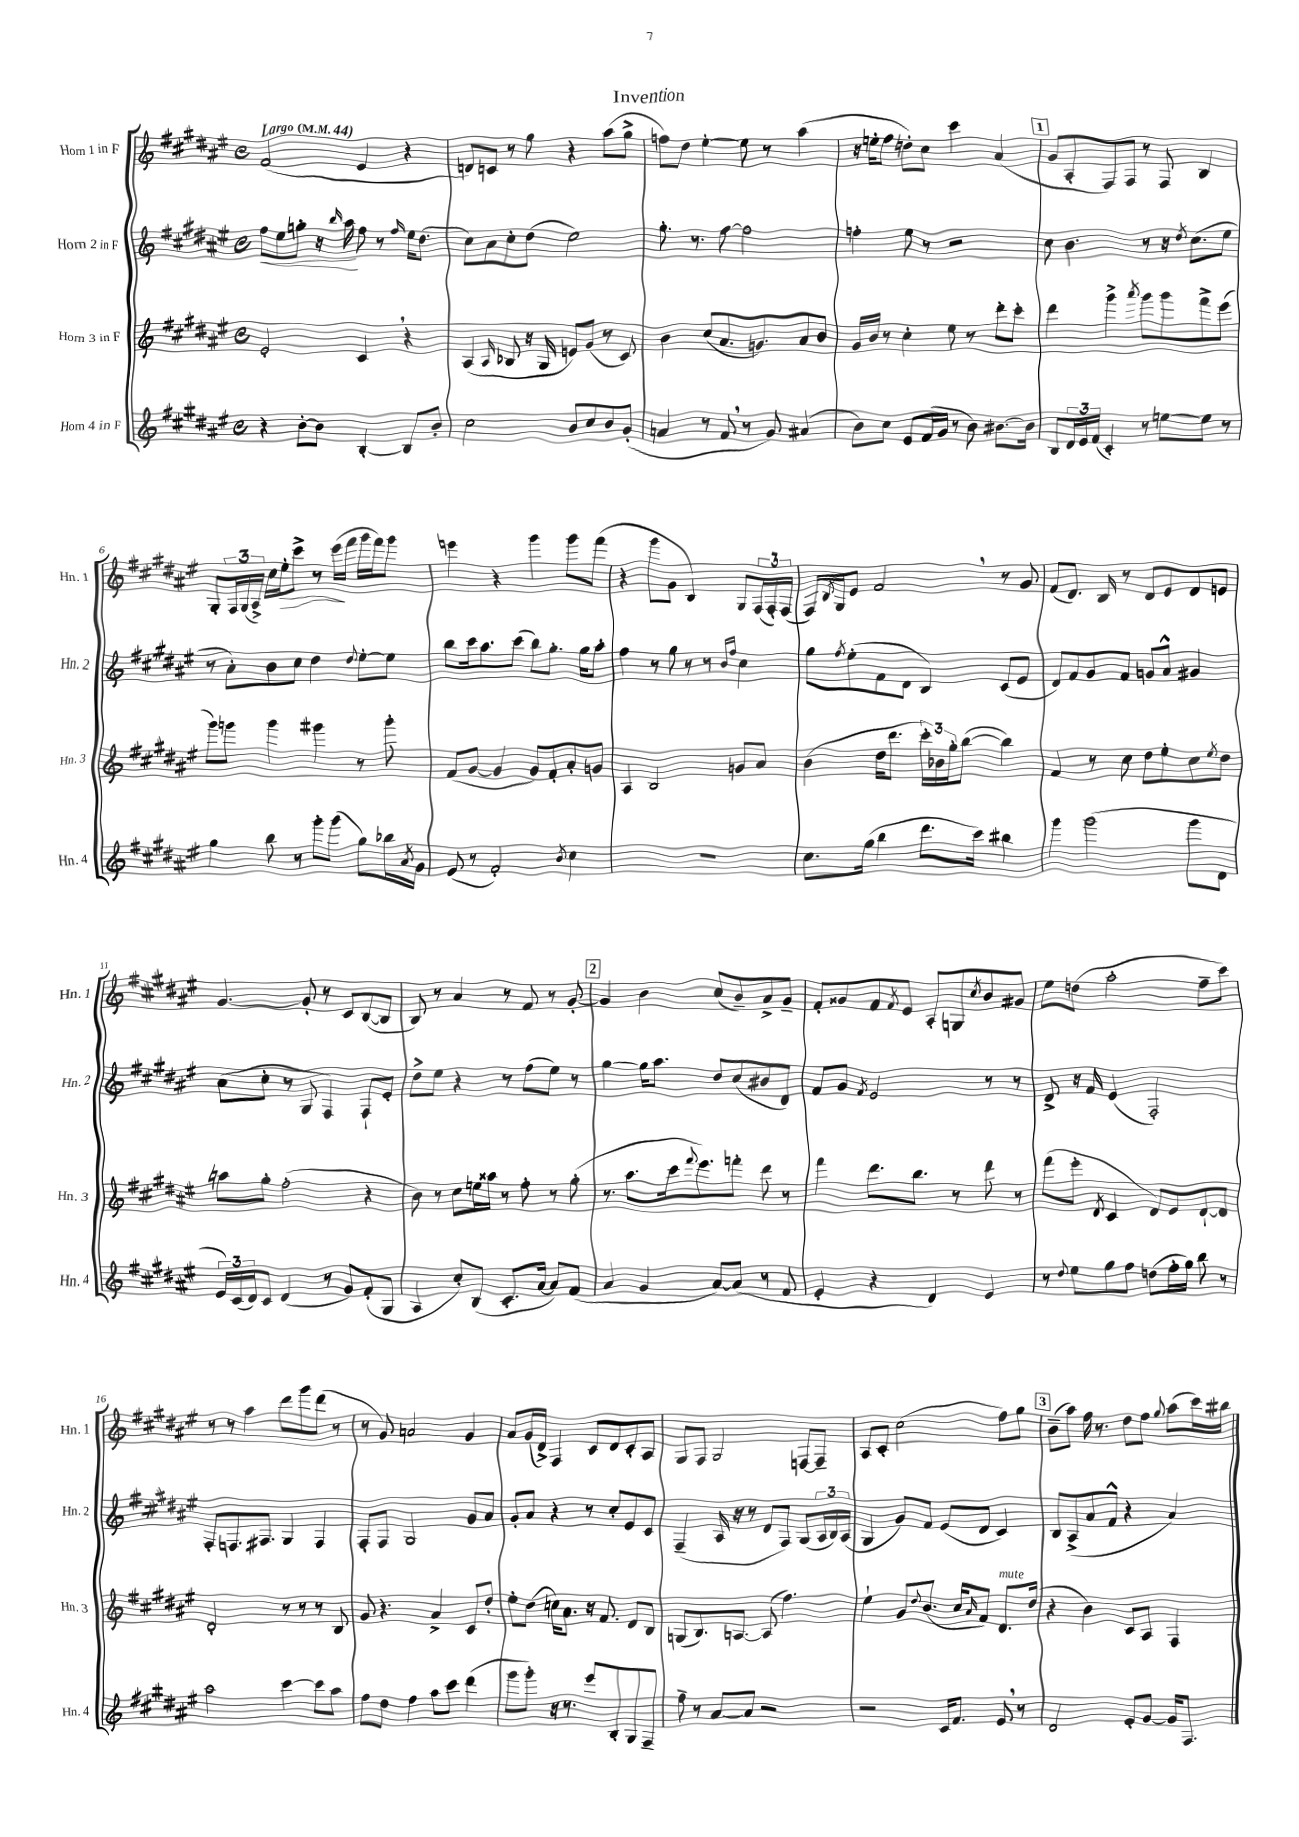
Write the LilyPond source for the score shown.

\header { title = "Invention" }
<<
\new StaffGroup <<
\new Staff = "s0" \with { instrumentName = "Horn 1 in F" shortInstrumentName = "Hn. 1" } {
    \clef treble \key fis \major \defaultTimeSignature \time 4/4 \tempo "Largo" 4 = 44
    fis'2( eis'4 r4 |
    d'8) c'8 r8 gis''8 r4 ais''8( gis''8-> |
    f''8) dis''8 eis''4~-. eis''8 r8 ais''4( |
    r16 e''16-. fis''8 d''8-.) cis''8 cis'''4 ais'4( |
    \mark \markup { \box "1" } gis'8 ais8-. fis8) fis8 r8 fis8 b4 |
    gis8-. \tuplet 3/2 { fis16 gis16( ais16->) } cis''16 eis''16-.\> cis'''8-> r8 eis'''16\!( fis'''16 gis'''16 fis'''16) gis'''8 |
    e'''4 r4 gis'''4 gis'''8 fis'''8( |
    r4 gis'''8 gis'8 b4) gis8 \tuplet 3/2 { fis16( fis16-.) fis16( } |
    fis16) \acciaccatura { b8 } gis16 eis'8 fis'2 \breathe r8 gis'8 |
    fis'8( dis'8.) b16 r8 dis'8 eis'8 dis'8 e'8 |
    gis'4.~ gis'8-. r8 cis'8 b8~( b8 |
    b8) r8 ais'4 r8 fis'8 r8 gis'8~-. |
    \mark \markup { \box "2" } gis'4 b'4 cis''8( b'8--) ais'8-> gis'8-- |
    fis'8-. gisis'8 fis'8 \acciaccatura { fis'8 } eis'8 ais8-. g8 \acciaccatura { cis''8 } b'8 gis'8 |
    eis''8 d''8( ais''2-. fis''8-- cis'''8) |
    r8 r8 ais''4 dis'''8 gis'''8 dis'''8( r8 |
    r8 gis'8) a'2 gis'4 |
    ais'8 gis'16( dis'16->) fis4 cis'8 dis'8 cis'8-. ais8 |
    gis8 fis8 gis2 f8~ f8-- |
    ais8 cis'8-. cis''2( fis''8) gis''8 |
    \mark \markup { \box "3" } b'8--( ais''8) fis''16 r8. dis''8 fis''8 \appoggiatura { gis''8 } ais''8( cis'''16) bis''16 \bar "|." |
}
\new Staff = "s1" \with { instrumentName = "Horn 2 in F" shortInstrumentName = "Hn. 2" } {
    \clef treble \key fis \major \defaultTimeSignature \time 4/4
    fis''8\< eis''8 g''8-. r16 \grace { b''16 } ais''16\! fis''8 r8 \grace { fis''16 } eis''16 dis''8.( |
    cis''8) ais'8 cis''8-. dis''8( eis''2) |
    gis''8.-. r8. fis''8~ fis''2 |
    f''4-. eis''8 r8 r2 |
    \mark \markup { \box "1" } cis''8 b'4. r8 r16 \acciaccatura { dis''8 } cis''8.( eis''8 |
    r8 ais'8-.) b'8 cis''8 dis''4 \appoggiatura { dis''8 } eis''8~-. eis''8 |
    b''8 cis'''16 ais''8. cis'''8( b''8) gis''8.-. gis''16 ais''8-. |
    fis''4 r8 gis''8 r8 r8 \grace { b'16 fis''16 } cis''4 |
    gis''8 \acciaccatura { fis''8 } eis''8-.( fis'8 dis'8 b4) cis'8( eis'8 |
    dis'8) fis'8 gis'8 fis'8 g'8 ais'8-^ gis'4 |
    ais'8( cis''8-. r8 gis8 fis4) fis8-! eis'8-. |
    dis''8-> eis''8 r4 r8 fis''8( eis''8) r8 |
    \mark \markup { \box "2" } gis''4~ gis''16 ais''8. dis''8 cis''8( bis'8 dis'8) |
    fis'8 gis'8 \acciaccatura { fis'8 } eis'2 r8 r8 |
    dis'8-> r16 fis'16 eis'4( fis2-.) |
    fis8-. f8. fis8. gis4 fis4 |
    fis8-. fis8 gis2 gis'8 ais'8 |
    gis'8-. ais'8 r4 r8 cis''8-. eis'8 cis'8 |
    fis4--( ais16 r16 r8 dis'8 fis8) gis8( \tuplet 3/2 { ais16 b16) ais16( } |
    gis4 gis'8) fis'8 eis'8( dis'8 cis'4) |
    \mark \markup { \box "3" } b8 ais8->( ais'8 fis'8-^ r4 ais'4) \bar "|." |
}
\new Staff = "s2" \with { instrumentName = "Horn 3 in F" shortInstrumentName = "Hn. 3" } {
    \clef treble \key fis \major \defaultTimeSignature \time 4/4
    eis'2-. cis'4 \breathe r4 |
    ais4( \grace { ais16 } bes8 r16 gis16 e'8) gis'8( r8 cis'8) |
    b'4 cis''8( ais'8. g'8.) ais'8 b'8 |
    gis'16 b'16 r8 cis''4-. eis''8 r8 dis'''8-. cis'''8-. |
    \mark \markup { \box "1" } dis'''4 gis'''4-> \acciaccatura { ais'''8 } gis'''8 gis'''8 fis'''8-> eis'''8( |
    gis'''8) g'''8 g'''4 gis'''4 r8 gis'''8-. |
    fis'8( gis'8~ gis'4 gis'8) fis'8-. ais'8-. g'8 |
    ais4 b2 g'8 ais'8 |
    b'4( dis''16 dis'''8. \tuplet 3/2 { cis'''16-.) bes'16 gis''16-. } b''8~( b''4) |
    fis'4 r8 cis''8 dis''8 eis''8-. cis''8 \acciaccatura { eis''8 } dis''8 |
    a''8 gis''8-. fis''2-.( r4 |
    b'8) r8 cis''8 e''16 aisis''16 r8 fis''8-. r8 gis''8-.( |
    \mark \markup { \box "2" } r8. ais''8. cis'''16 \appoggiatura { fis'''8 } eis'''8.) f'''8-. dis'''8 r8 |
    fis'''4 dis'''8. b''8. r8 dis'''8 r8 |
    fis'''8( eis'''8-. \acciaccatura { dis'8 } cis'4 dis'8) eis'8 dis'8~-! dis'8 |
    dis'2-. r8 r8 r8 b8 |
    gis'8 r4. ais'4-> cis'8 dis''8-. |
    eis''8-. dis''8( c''16) ais'8. r16 fis'8. dis'8 b8 |
    g8( b8.) a8.~ a8( fis''4.) |
    eis''4-! gis'8 \appoggiatura { dis''8 } b'8.( cis''16 \grace { ais'16 } fis'8) dis'8.^\markup { \italic "mute" } dis''16( |
    \mark \markup { \box "3" } r4 b'4) cis'8 ais8 fis4 \bar "|." |
}
\new Staff = "s3" \with { instrumentName = "Horn 4 in F" shortInstrumentName = "Hn. 4" } {
    \clef treble \key fis \major \defaultTimeSignature \time 4/4
    r4 b'8~-. b'8 b4~-. b8 b'8-. |
    cis''2 b'8 cis''8 b'8 gis'8-.( |
    a'4 r8 fis'8 \breathe r8 gis'8) ais'4( |
    b'8) cis''8 eis'8 fis'16( gis'16 r8 b'8) bis'8.~ bis'16 |
    \mark \markup { \box "1" } b8 \tuplet 3/2 { dis'16 eis'16 fis'16( } cis'4-.) r8 e''8~ e''8 r8 |
    gis''4 b''8 r8 gis'''8-. gis'''8( gis''8) bes''16 \acciaccatura { ais'8 } gis'16 |
    eis'8( r8 fis'2-.) \acciaccatura { b'8 } cis''4 |
    R1 |
    cis''8. gis''16( b''4 dis'''8. cis'''16) bis''4 |
    gis'''4 gis'''2( gis'''8 dis'8 |
    \tuplet 3/2 { eis'16) cis'16( dis'16) } cis'8 dis'4( r8 gis'8) fis'8-.( gis8 |
    ais4 cis''8-.) b8( cis'8.-. ais'16~ ais'8) fis'8( |
    \mark \markup { \box "2" } ais'4 gis'4 ais'8~) ais'8( r8 fis'8 |
    eis'4-. r4 dis'4) eis'4 |
    r8 \appoggiatura { dis''8 } eis''8 gis''8 fis''8 d''8( fis''16-. gis''16) b''8 r8 |
    ais''2 cis'''4~ cis'''8 ais''8 |
    fis''8 dis''8 fis''4 ais''8 cis'''8 dis'''4( |
    gis'''8 gis'''8-.) r16 r8. eis'''8 b8-. gis8 fis8-- |
    fis''8-- r8 ais'8~ ais'8 r2 |
    r2 cis'16 fis'8. eis'8 \breathe r8 |
    \mark \markup { \box "3" } dis'2 eis'8-. gis'8~ gis'16 fis8. \bar "|." |
}
>>
>>
